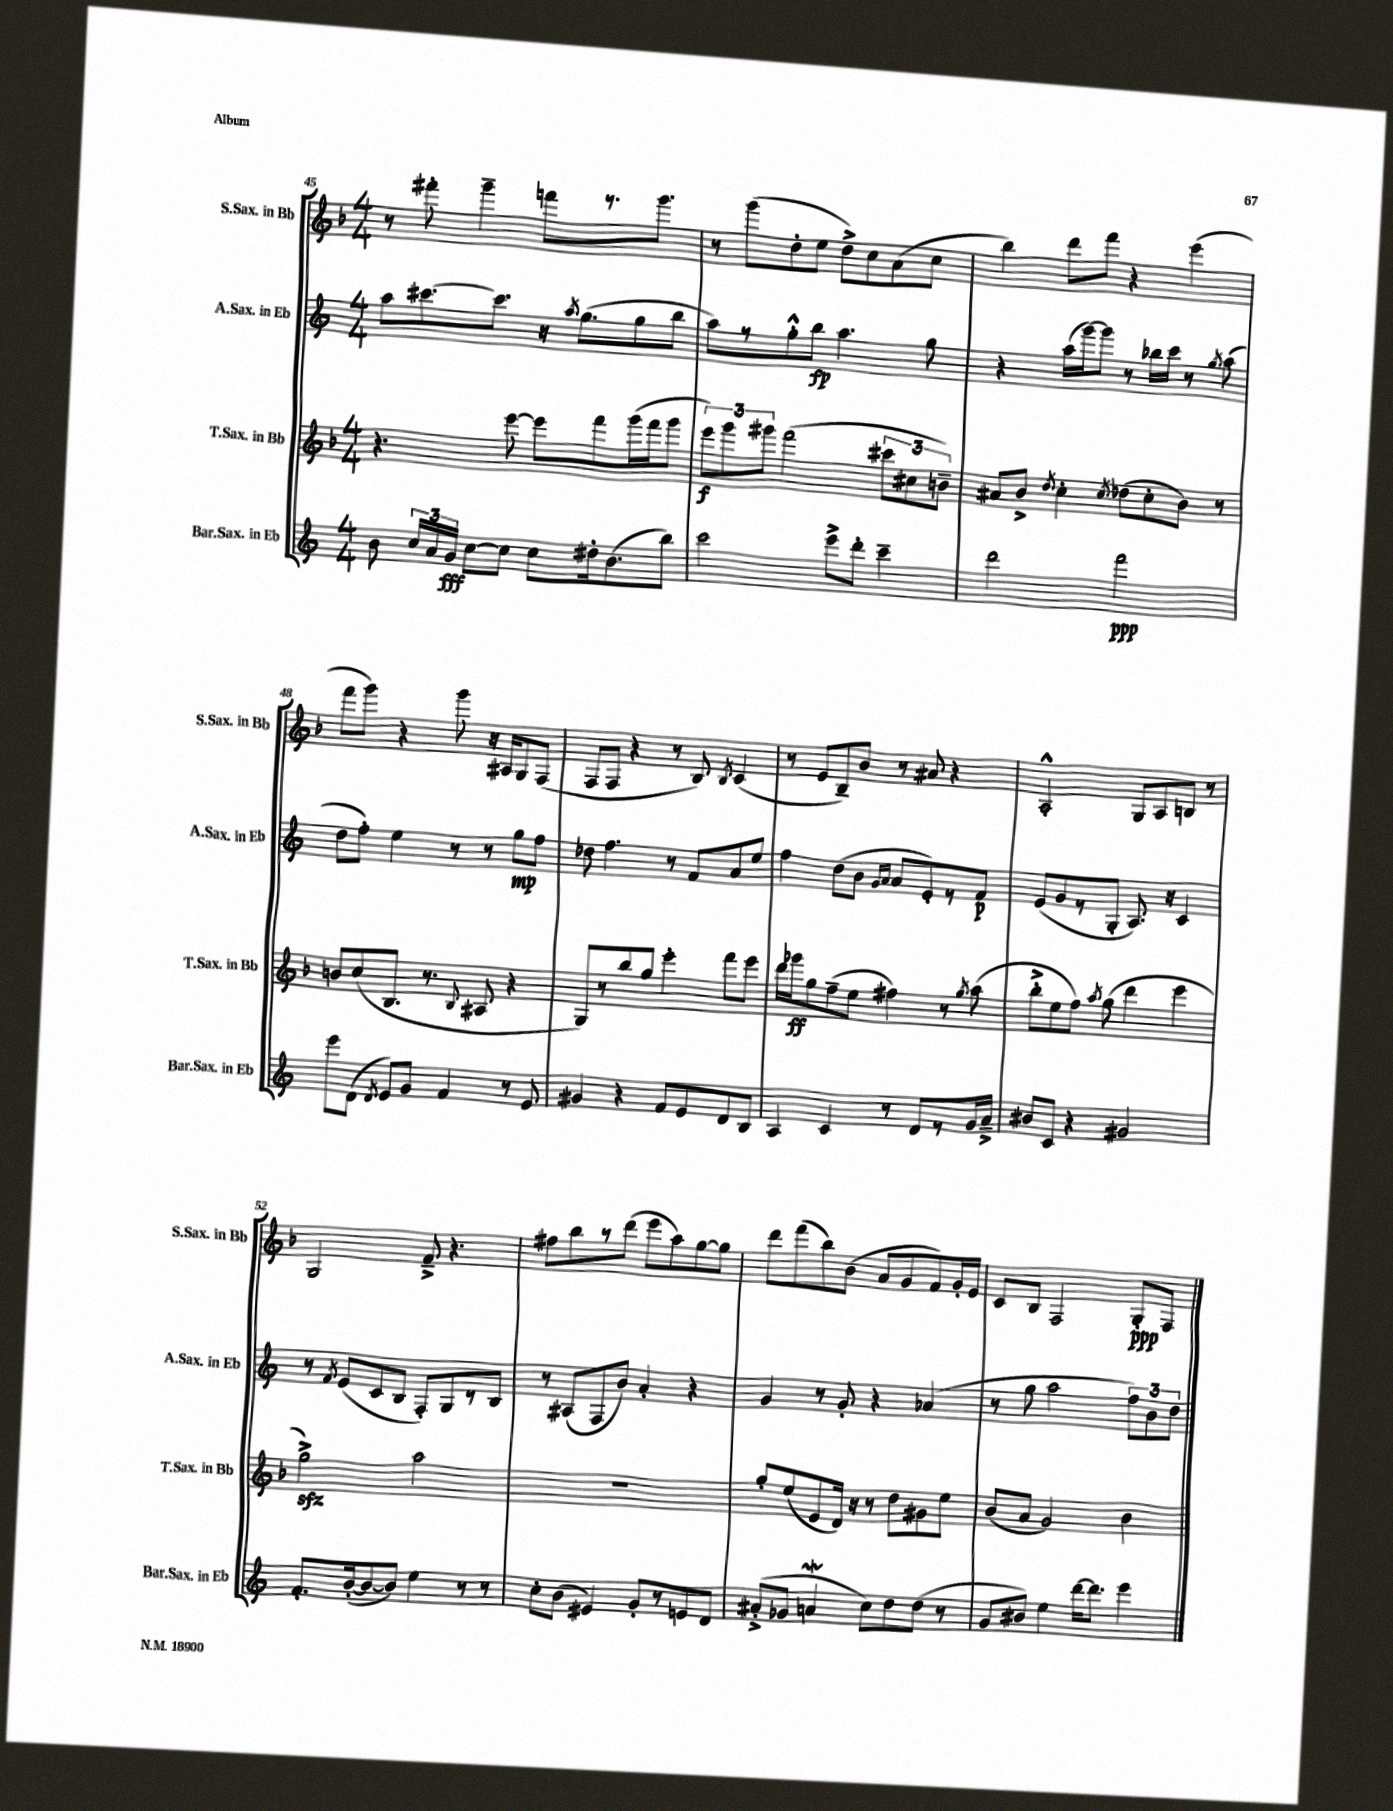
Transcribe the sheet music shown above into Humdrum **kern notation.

**kern	**dynam	**kern	**dynam	**kern	**dynam	**kern	**dynam
*part4	*part4	*part3	*part3	*part2	*part2	*part1	*part1
*staff4	*staff4	*staff3	*staff3	*staff2	*staff2	*staff1	*staff1
*I"Bar.Sax. in Eb	*	*I"T.Sax. in Bb	*	*I"A.Sax. in Eb	*	*I"S.Sax. in Bb	*
*I'Bar.Sax. in Eb	*	*I'T.Sax. in Bb	*	*I'A.Sax. in Eb	*	*I'S.Sax. in Bb	*
*clefG2	*	*clefG2	*	*clefG2	*	*clefG2	*
*k[]	*	*k[b-]	*	*k[]	*	*k[b-]	*
*M4/4	*	*M4/4	*	*M4/4	*	*M4/4	*
=45	=45	=45	=45	=45	=45	=45	=45
8b\	.	4.r	.	8aa\L	.	8r	.
24cc/LL	.	.	.	[8.ccc#X\	.	8fff#X'\	.
24a/	.	.	.	.	.	.	.
24g/JJ	fff	.	.	.	.	.	.
[8cc\L	.	.	.	.	.	4ggg~\	.
.	.	.	.	8.ccc#\J]	.	.	.
8cc\J]	.	[8eee\	.	.	.	.	.
8cc\L	.	8eee\L]	.	16r	.	8fffn\L	.
.	.	.	.	8qaa/	.	.	.
.	.	.	.	(8.gg\L	.	.	.
16dd#X'\k	.	8fff\	.	.	.	8.r	.
(8.b\	.	.	.	.	.	.	.
.	.	(16ggg\L	.	8gg\	.	.	.
.	.	16fff\J	.	.	.	8.ggg\J	.
8bb\J)	.	8ggg\J	.	8bb\J	.	.	.
=46	=46	=46	=46	=46	=46	=46	=46
2ccc\	.	12eee\L)	f	8aa\L)	.	8r	.
.	.	12ggg\	.	.	.	.	.
.	.	.	.	8r	.	(8ggg\L	.
.	.	12ggg#X\J	.	.	.	.	.
.	.	(2fff\	.	8gg'^^\	.	8dd'\	.
.	.	.	.	8bb\J	fp	8ee\J	.
8eee^\L	.	.	.	4.aa\	.	8dd^\L)	.
8ddd'\J	.	.	.	.	.	8cc\	.
4ccc~\	.	12ccc#X\L	.	.	.	(8a\	.
.	.	12cc#X\	.	.	.	.	.
.	.	.	.	8gg\	.	8cc\J	.
.	.	12bn~\J)	.	.	.	.	.
=47	=47	=47	=47	=47	=47	=47	=47
2ddd\	.	8a#X/L	.	4r	.	4bb-\)	.
.	.	8b-^/J	.	.	.	.	.
.	.	8qdd/	.	.	.	.	.
.	.	4cc'\	.	(16aa\LL	.	8ddd\L	.
.	.	.	.	[16ggg\J)	.	.	.
.	.	.	.	8ggg\J]	.	8fff\J	.
.	.	8qcc/	.	.	.	.	.
2fff\	ppp	(8dd-X\L	.	8r	.	4r	.
.	.	8cc'\	.	16bb-X\LL	.	.	.
.	.	.	.	16ccc\JJ	.	.	.
.	.	8b-\J)	.	8r	.	(4eee\	.
.	.	.	.	8qgg/	.	.	.
.	.	8r	.	(8aa\	.	.	.
!!LO:LB:g=z
=48	=48	=48	=48	=48	=48	=48	=48
8eee\L	.	8bn/L	.	8dd\L	.	8fff\L	.
(8d\J	.	(8cc/	.	8ff'\J)	.	8ggg\J)	.
8qd/	.	.	.	.	.	.	.
8e/L)	.	8.B-/J	.	4ee\	.	4r	.
8g/J	.	.	.	.	.	.	.
.	.	8.r	.	.	.	.	.
4f/	.	.	.	8r	.	8ggg\	.
.	.	8qqB-/	.	.	.	.	.
.	.	8A#X/	.	8r	.	16r	.
.	.	.	.	.	.	16A#X/KL	.
8r	.	4r	.	8gg\L	mp	8G/	.
8e/	.	.	.	8ff\J	.	(8F/J	.
=49	=49	=49	=49	=49	=49	=49	=49
4g#X/	.	8G/L)	.	8dd-X\	.	8F/L	.
.	.	8r	.	4.ff\	.	8F/J	.
4r	.	8bb-/	.	.	.	4r	.
.	.	8gg/J	.	.	.	.	.
8f/L	.	4eee'\	.	8r	.	8r	.
8e/	.	.	.	8f/L	.	8B-/)	.
.	.	.	.	.	.	8qB-/	.
8d/	.	8fff\L	.	8a/	.	(4c/	.
8B/J	.	8eee\J	.	8ee/J	.	.	.
=50	=50	=50	=50	=50	=50	=50	=50
4A/	.	16ddd\LL	.	4ff\	.	8r	.
.	.	16ggg-X\J	ff	.	.	.	.
.	.	8gg\	.	.	.	8e/L	.
4c/	.	(8ff~\	.	(8dd\L	.	8B-~/)	.
.	.	8ee\J	.	8b\J	.	8b-/J	.
.	.	.	.	16qqg/LL	.	.	.
.	.	.	.	16qqa/JJ	.	.	.
8r	.	4ff#X\)	.	8a/L	.	8r	.
8d/L	.	.	.	8e'/)	.	8a#X/	.
8r	.	8r	.	8r	.	4r	.
.	.	8qgg/	.	.	.	.	.
16g/L	.	(8aa\	.	8f/J	p	.	.
16a~^/JJ	.	.	.	.	.	.	.
=51	=51	=51	=51	=51	=51	=51	=51
8b#X/L	.	8bb-'^\L	.	(8e/L	.	2A'^^/	.
8c/J	.	8ee\	.	8g/	.	.	.
4r	.	8ff\J)	.	8r	.	.	.
.	.	8qaa/	.	.	.	.	.
.	.	(8gg\	.	8G'/J	.	.	.
2g#X/	.	4ddd\	.	8.A/)	.	8G/L	.
.	.	.	.	.	.	8A/	.
.	.	.	.	16r	.	.	.
.	.	4eee\	.	4c/	.	8Bn/J	.
.	.	.	.	.	.	8r	.
!!LO:LB:g=z
=52	=52	=52	=52	=52	=52	=52	=52
8.f'/L	.	2ggzz^\)	.	8r	.	2G/	.
.	.	.	.	8qf/	.	.	.
.	.	.	.	(8e/L	.	.	.
([16b'/k	.	.	.	.	.	.	.
8b/_	.	.	.	8c/	.	.	.
8b/J])	.	.	.	8B/J	.	.	.
4ee\	.	2aa\	.	8F'/L)	.	8f~^/	.
.	.	.	.	8G/	.	4.r	.
8r	.	.	.	8r	.	.	.
8r	.	.	.	8B/J	.	.	.
=53	=53	=53	=53	=53	=53	=53	=53
8cc'\L	.	1r	.	8r	.	8ff#X\L	.
(8b\J	.	.	.	(8A#X/L	.	8bb-\	.
4e#X/)	.	.	.	8F/	.	8r	.
.	.	.	.	8b/J)	.	(8ddd\J	.
8g'/L	.	.	.	4a'/	.	8eee\L	.
8r	.	.	.	.	.	8aa\)	.
8en/	.	.	.	4r	.	[8gg\	.
8d/J	.	.	.	.	.	8gg\J]	.
=54	=54	=54	=54	=54	=54	=54	=54
(8a#X'^/L	.	8gg'/L	.	4g/	.	8ddd\L	.
8g-X/J	.	(8ee/	.	.	.	(8fff\	.
4anW/	.	8e/	.	8r	.	8bb-\)	.
.	.	16d/Jk)	.	8g'/	.	(8b-\J	.
.	.	16r	.	.	.	.	.
8cc\L)	.	8r	.	4r	.	8a/L	.
8dd\	.	8dd\L	.	.	.	8g/	.
(8dd\J	.	8g#X\	.	(4a-X/	.	8f/)	.
8r	.	8ee\J	.	.	.	16g'/L	.
.	.	.	.	.	.	16e/JJ	.
=55	=55	=55	=55	=55	=55	=55	=55
8g/L	.	(8b-/L	.	8r	.	8c/L	.
8b#X/J)	.	8a/J	.	8gg\	.	8B-/J	.
4ee\	.	2g/)	.	2aa\	.	2F/	.
[16ddd\KL	.	.	.	.	.	.	.
8.ddd\J]	.	.	.	.	.	.	.
4eee\	.	4b-\	.	12ff\L)	.	8G'/L	ppp
.	.	.	.	12b\	.	.	.
.	.	.	.	.	.	8F/J	.
.	.	.	.	12dd\J	.	.	.
==	==	==	==	==	==	==	==
*-	*-	*-	*-	*-	*-	*-	*-
